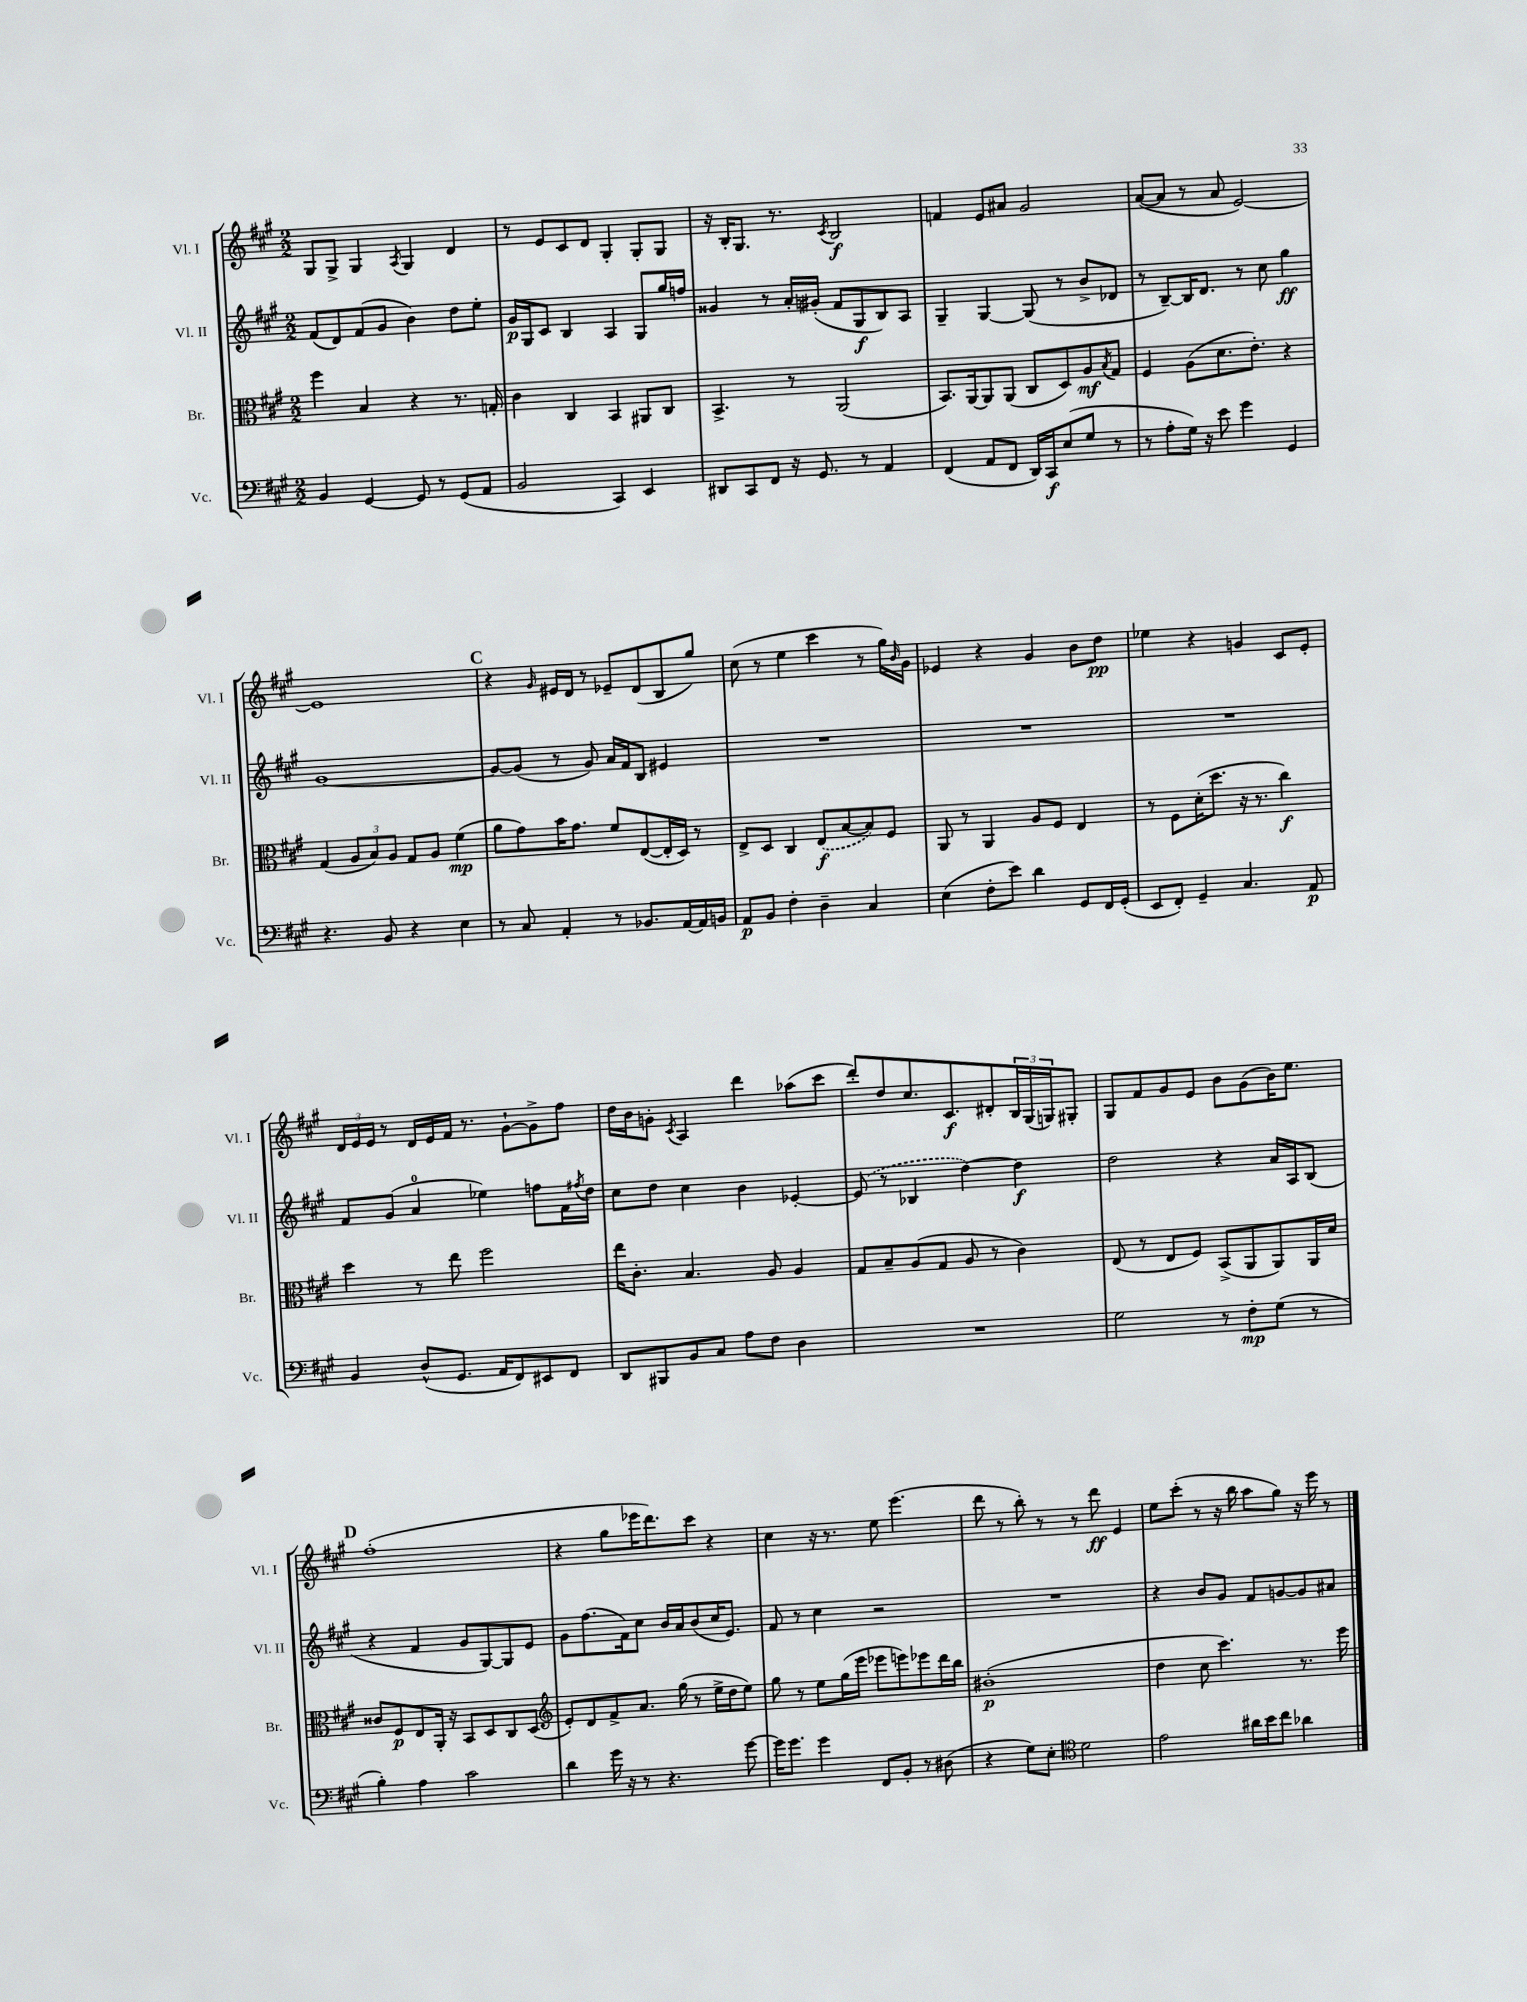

**kern	**dynam	**kern	**dynam	**kern	**dynam	**kern	**dynam
*part4	*part4	*part3	*part3	*part2	*part2	*part1	*part1
*staff4	*staff4	*staff3	*staff3	*staff2	*staff2	*staff1	*staff1
*I"Vc.	*	*I"Br.	*	*I"Vl. II	*	*I"Vl. I	*
*I'Vc.	*	*I'Br.	*	*I'Vl. II	*	*I'Vl. I	*
*clefF4	*	*clefC3	*	*clefG2	*	*clefG2	*
*k[f#c#g#]	*	*k[f#c#g#]	*	*k[f#c#g#]	*	*k[f#c#g#]	*
*M2/2	*	*M2/2	*	*M2/2	*	*M2/2	*
=35	=35	=35	=35	=35	=35	=35	=35
4BB/	.	4ff#\	.	(8f#/L	.	8G#/L	.
.	.	.	.	8d/)	.	8G#^/J	.
[4GG#/	.	4B/	.	(8f#/	.	4G#/	.
.	.	.	.	8g#/J	.	.	.
.	.	.	.	.	.	8qA/	.
8GG#/]	.	4r	.	4b\)	.	4G#/	.
8r	.	.	.	.	.	.	.
(8GG#/L	.	8.r	.	8dd\L	.	4d/	.
8AA/J	.	.	.	8ee'\J	.	.	.
.	.	16Gn'/	.	.	.	.	.
=36	=36	=36	=36	=36	=36	=36	=36
2BB/	.	4c#\	.	16g#/LL	p	8r	.
.	.	.	.	16G#/J	.	.	.
.	.	.	.	8c#/J	.	8e/L	.
.	.	4C#/	.	4B/	.	8c#/	.
.	.	.	.	.	.	8d/J	.
4CC#/)	.	4BB/	.	4A/	.	4G#'/	.
4EE/	.	8AA#X/L	.	8G#/L	.	8G#'/L	.
.	.	8C#/J	.	16gg#/L	.	8G#/J	.
.	.	.	.	16ffn/JJ	.	.	.
=37	=37	=37	=37	=37	=37	=37	=37
8DD#X/L	.	4.BB^/	.	4g##X/	.	16r	.
.	.	.	.	.	.	16B'/KL	.
8CC#/	.	.	.	.	.	8.G#/J	.
8FF#/J	.	.	.	8r	.	.	.
.	.	.	.	.	.	8.r	.
16r	.	8r	.	16a'/LL	.	.	.
8.GG#/	.	.	.	(16g#X'/JJ	.	.	.
.	.	.	.	.	.	8qc#/	.
.	.	(2AA/	.	8f#/L	.	2B/	f
8r	.	.	.	8G#/	f	.	.
4AA/	.	.	.	8B/)	.	.	.
.	.	.	.	8A/J	.	.	.
=38	=38	=38	=38	=38	=38	=38	=38
(4FF#/	.	8.BB/L)	.	4G#~/	.	4fn/	.
.	.	[16AA/k	.	.	.	.	.
8AA/L	.	8AA/]	.	[4G#/	.	8e/L	.
8FF#/J	.	(8AA/J	.	.	.	8a#X/J	.
16DD/LL)	.	8C#/L	.	(8G#/]	.	2g#/	.
16CC#/J	f	.	.	.	.	.	.
(8E/	.	8D/)	.	8r	.	.	.
8G#/J	.	8A/	mf	8b^/L	.	.	.
.	.	8qB/	.	.	.	.	.
8r	.	8G#/J	.	8d-X/J	.	.	.
=39	=39	=39	=39	=39	=39	=39	=39
8r	.	4F#/	.	8r	.	([8a/L	.
8A'\L	.	.	.	[8B~/L)	.	8a/J]	.
16G#\Jk)	.	(8A\L	.	16B/K]	.	8r	.
16r	.	.	.	8.d/J	.	.	.
8e\	.	8.d\	.	.	.	8a/	.
4g#\	.	.	.	8r	.	[2e/)	.
.	.	8.e'\J)	.	.	.	.	.
.	.	.	.	8cc#\	.	.	.
4GG#/	.	4r	.	4gg#\	ff	.	.
!!LO:LB:g=z
=40	=40	=40	=40	=40	=40	=40	=40
4.r	.	(4G#/	.	[1g#	.	1e]	.
.	.	12A/L	.	.	.	.	.
.	.	12B/)	.	.	.	.	.
8BB/	.	.	.	.	.	.	.
.	.	12A/J	.	.	.	.	.
4r	.	8G#/L	.	.	.	.	.
.	.	8A/J	.	.	.	.	.
4E\	.	(4f#\	mp	.	.	.	.
!!LO:REH:place=s1:t=C
=41	=41	=41	=41	=41	=41	=41	=41
8r	.	8a\L	.	8g#/L_	.	4r	.
8C#/	.	8g#\)	.	(8g#/J]	.	.	.
.	.	.	.	.	.	16qqg#/	.
4AA'/	.	16b\K	.	8r	.	16e#X/LL	.
.	.	8.g#\J	.	.	.	16d/JJ	.
.	.	.	.	8g#/)	.	8r	.
8r	.	8f#/L	.	16a/LL	.	8e-X~/L	.
.	.	.	.	16f#/J	.	.	.
8.BB-X/L	.	([8E/	.	8B/J	.	(8d/	.
.	.	16E'/L]	.	4e#X/	.	8B/	.
[16AA/L	.	16D/JJ)	.	.	.	.	.
16AA/]	.	8r	.	.	.	8gg#/J)	.
16BBn/JJ	.	.	.	.	.	.	.
=42	=42	=42	=42	=42	=42	=42	=42
8AA/L	p	8E^/L	.	1r	.	(8cc#\	.
8BB/J	.	8D/J	.	.	.	8r	.
4F#'\	.	4C#/	.	.	.	4ee\	.
4D~\	.	(8E/L	f	.	.	4ccc#\	.
.	.	[8B/	.	.	.	.	.
4C#/	.	8B/])	.	.	.	8r	.
.	.	8F#/J	.	.	.	16gg#\LL)	.
.	.	.	.	.	.	16qqb/	.
.	.	.	.	.	.	16g#\JJ	.
=43	=43	=43	=43	=43	=43	=43	=43
(4E\	.	8AA/	.	1r	.	4e-X/	.
.	.	8r	.	.	.	.	.
8F#'\L	.	4AA/	.	.	.	4r	.
8e\J)	.	.	.	.	.	.	.
4d\	.	8A/L	.	.	.	4g#/	.
.	.	8F#/J	.	.	.	.	.
8GG#/L	.	4E/	.	.	.	8b\L	.
16FF#/L	.	.	.	.	.	8dd\J	pp
(16GG#'/JJ	.	.	.	.	.	.	.
=44	=44	=44	=44	=44	=44	=44	=44
8EE/L	.	8r	.	1r	.	4ee-X\	.
8FF#'/J)	.	8F#\L	.	.	.	.	.
4GG#~/	.	(16d'\K	.	.	.	4r	.
.	.	8.dd\J	.	.	.	.	.
4.C#/	.	16r	.	.	.	4gn/	.
.	.	8.r	.	.	.	.	.
.	.	4cc#\)	f	.	.	8c#/L	.
8AA/	p	.	.	.	.	8e'/J	.
!!LO:LB:g=z
=45	=45	=45	=45	=45	=45	=45	=45
4BB/	.	4dd\	.	8f#/L	.	24d/LL	.
.	.	.	.	.	.	24e/	.
.	.	.	.	.	.	24e/JJ	.
.	.	.	.	(8g#/J	.	8r	.
(8D^^/L	.	8r	.	4a/	.	16d/LL	.
.	.	.	.	.	.	16e/	.
8.GG#/J	.	8ee\	.	.	.	16f#/JJ	.
.	.	.	.	.	.	8.r	.
.	.	2ff#\	.	4ee-X\)	.	.	.
16AA/KL	.	.	.	.	.	.	.
8FF#/)	.	.	.	.	.	[8g#`\L	.
8EE#X/	.	.	.	8ffn\L	.	8g#^\]	.
8FF#/J	.	.	.	16f#\L	.	8ff#\J	.
.	.	.	.	8qff#X/	.	.	.
.	.	.	.	16dd\JJ	.	.	.
=46	=46	=46	=46	=46	=46	=46	=46
8DD/L	.	16ee\KL	.	8cc#\L	.	16dd\LL	.
.	.	8.c#'\J	.	.	.	16b\J	.
8BBB#X/	.	.	.	8dd\J	.	8gn'\J	.
.	.	.	.	.	.	8qc#/	.
8BB/	.	4.B/	.	4cc#\	.	4A/	.
8C#/J	.	.	.	.	.	.	.
8A\L	.	.	.	4b\	.	4ddd\	.
8F#\J	.	8A/	.	.	.	.	.
4D\	.	4A/	.	[4e-X'/	.	(8aa-X\L	.
.	.	.	.	.	.	8ccc#\J	.
=47	=47	=47	=47	=47	=47	=47	=47
1r	.	8G#/L	.	(8e-/]	.	8ddd'/L)	.
.	.	8B~/	.	8r	.	8dd/	.
.	.	(8A/	.	4B-X/	.	8.cc#/	.
.	.	8G#/J	.	.	.	.	.
.	.	.	.	.	.	8.c#/	f
.	.	8A/	.	[4dd\)	.	.	.
.	.	8r	.	.	.	8d#X'/	.
.	.	4c#\)	.	4dd\]	f	24B/L	.
.	.	.	.	.	.	(24G#/	.
.	.	.	.	.	.	24Gn/J)	.
.	.	.	.	.	.	8G#X'/J	.
=48	=48	=48	=48	=48	=48	=48	=48
2G#\	.	(8E/	.	2dd\	.	8G#/L	.
.	.	8r	.	.	.	8f#/	.
.	.	8E/L	.	.	.	8g#/	.
.	.	8F#/J)	.	.	.	8e/J	.
8r	.	(8BB^/L	.	4r	.	8b\L	.
8F#'\L	mp	8AA/	.	.	.	(8g#\	.
(8G#\J	.	8AA/)	.	16a/LL	.	16b\K)	.
.	.	.	.	16A/J	.	8.ee\J	.
8r	.	16AA/L	.	(8B/J	.	.	.
.	.	16d/JJ	.	.	.	.	.
!!LO:LB:g=z
!!LO:REH:place=s1:t=D
=49	=49	=49	=49	=49	=49	=49	=49
4B'\)	.	8c##X/L	.	4r	.	(1ff#'	.
.	.	8F#/	p	.	.	.	.
4A\	.	8E/	.	4f#/	.	.	.
.	.	16AA'/Jk	.	.	.	.	.
.	.	16r	.	.	.	.	.
2c#\	.	8BB/L	.	8g#/L	.	.	.
.	.	8D/	.	[8G#/)	.	.	.
.	.	8C#/	.	8G#/]	.	.	.
.	.	(8D/J	.	8e/J	.	.	.
=50	=50	=50	=50	=50	=50	=50	=50
*	*	*clefG2	*	*	*	*	*
4d\	.	8e'/L)	.	8g#\L	.	4r	.
.	.	8d/	.	(8.ff#\	.	.	.
16g#\	.	8f#^/	.	.	.	8gg#\L	.
16r	.	.	.	16f#\k)	.	.	.
8r	.	8.a/J	.	8cc#\J	.	16eee-X\K	.
.	.	.	.	.	.	8.ddd\)	.
4.r	.	.	.	16b/LL	.	.	.
.	.	(16gg#\	.	16a/J	.	.	.
.	.	8r	.	(8b/	.	8ccc#\J	.
.	.	16ee^\LL	.	16cc#/K	.	4r	.
.	.	16dd\J	.	8.e/J)	.	.	.
[8g#\	.	8ee\J)	.	.	.	.	.
=51	=51	=51	=51	=51	=51	=51	=51
16g#\KL]	.	8gg#\	.	8f#/	.	4cc#\	.
8.g#\J	.	.	.	.	.	.	.
.	.	8r	.	8r	.	.	.
4g#\	.	8ee\L	.	4cc#\	.	16r	.
.	.	.	.	.	.	8.r	.
.	.	(16gg#\L	.	.	.	.	.
.	.	16eee\JJ	.	.	.	.	.
8FF#/L	.	8eee-X\L	.	2r	.	8ee\	.
8BB'/J	.	8eeen\)	.	.	.	(4.eee\	.
8r	.	8eee-X\	.	.	.	.	.
(8D#X\	.	16ddd\L	.	.	.	.	.
.	.	16bb\JJ	.	.	.	.	.
=52	=52	=52	=52	=52	=52	=52	=52
4r	.	(1b#X'	p	1r	.	8ddd\	.
.	.	.	.	.	.	8r	.
8G#\L)	.	.	.	.	.	8bb'\)	.
8E'\J	.	.	.	.	.	8r	.
*clefC4	*	*	*	*	*	*	*
2d\	.	.	.	.	.	8r	.
.	.	.	.	.	.	8ddd\	ff
.	.	.	.	.	.	4e/	.
=53	=53	=53	=53	=53	=53	=53	=53
2e\	.	4dd\	.	4r	.	8ee\L	.
.	.	.	.	.	.	(8ccc#'\J	.
.	.	8cc#\	.	8b/L	.	8r	.
.	.	4.ccc#\)	.	8g#/J	.	16r	.
.	.	.	.	.	.	16bb\	.
16a#X\LL	.	.	.	8f#/L	.	8aa\L	.
16b\J	.	.	.	.	.	.	.
8cc#\J	.	.	.	[8gn/	.	8gg#\J)	.
4a-X\	.	8.r	.	8g/]	.	16r	.
.	.	.	.	.	.	16eee\	.
.	.	.	.	8a#X/J	.	8r	.
.	.	16eee\	.	.	.	.	.
==	==	==	==	==	==	==	==
*-	*-	*-	*-	*-	*-	*-	*-
